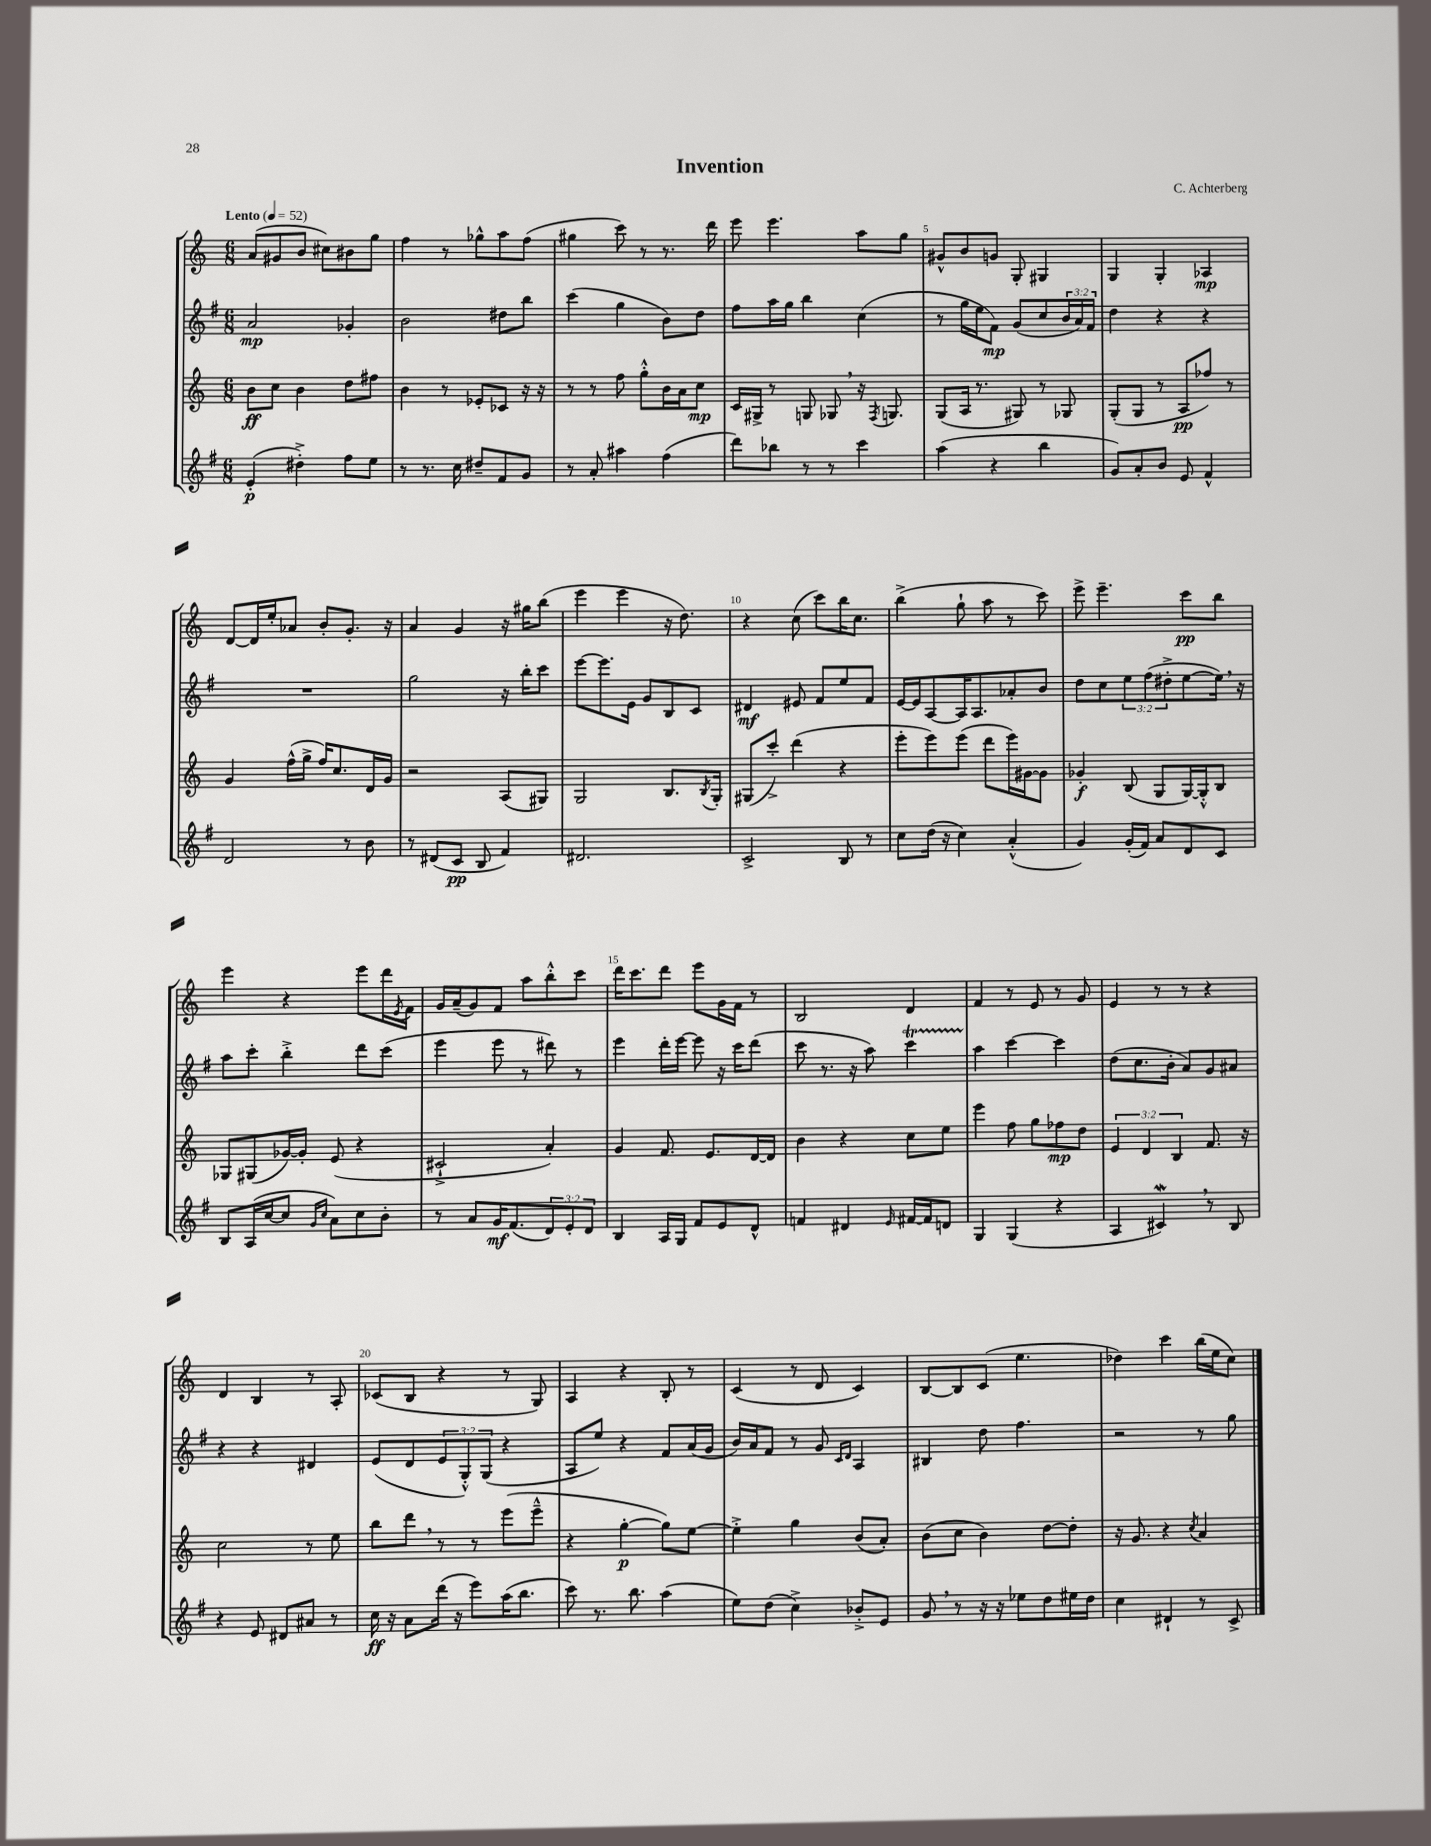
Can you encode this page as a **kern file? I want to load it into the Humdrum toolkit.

**kern	**kern	**kern	**kern
*staff4	*staff3	*staff2	*staff1
*clefG2	*clefG2	*clefG2	*clefG2
*k[f#]	*k[]	*k[f#]	*k[]
*M6/8	*M6/8	*M6/8	*M6/8
*MM52	*MM52	*MM52	*MM52
(4e'/	8b\L	2a/	(8a/L
.	8cc\J	.	8g#/
4dd#'^\)	4b\	.	8b/J
.	.	.	8cc#\L)
8ff#\L	8dd\L	4g-'/	8b#\
8ee\J	8ff#\J	.	8gg\J
=	=	=	=
8r	4b\	2b\	4ff\
8.r	.	.	.
.	8r	.	8r
16cc\	.	.	.
8dd#~/L	8e-'/L	.	8gg-^^\L
8f#/	8c-/J	8dd#\L	8aa\
8g/J	16r	8bb\J	(8ff\J
.	16r	.	.
=	=	=	=
8r	8r	(4ccc\	4gg#\
8a'/	8r	.	.
4aa#\	8ff\	4gg\	8ccc\)
.	8gg'^^\L	.	8r
(4ff#\	16b\L	8b\L)	8.r
.	16a\J	.	.
.	8cc\J	8dd\J	.
.	.	.	16ddd\
=	=	=	=
8ddd\L)	16c/LL	8ff#\L	8eee\
.	16G#^/JJ	.	.
8bb-\J	8r	16aa\L	4.eee\
.	.	16gg\JJ	.
8r	8G/	4bb\	.
8r	8G-/	.	.
4ccc\	16r	(4cc\	8aa\L
.	8qF/	.	.
.	8.G/	.	.
.	.	.	8gg\J
=	=	=	=
(4aa\	(8G/L	8r	8g#^^/L
.	16A/Jk	16gg\LL	8b/
.	8.r	16ee\J	.
4r	.	8f#\J)	8g/J
.	8G#/)	(8g/L	8G'/
4bb\	8r	8cc/	4G#/
.	8G-/	24b/L	.
.	.	24a/)	.
.	.	24f#/JJ	.
=	=	=	=
8g/L)	(8G'/L	4dd\	4G/
8a'/	8G/J	.	.
8b/J	8r	4r	4G'/
8e/	8A/L	.	.
4f#^^/	8ff-/J)	4r	4A-/
.	8r	.	.
=	=	=	=
2d/	4g/	2.r	[8d/L
.	.	.	16d/]L
.	.	.	16ee'/J
.	(16ff^^\LL	.	8a-/J
.	16gg^\JJ	.	.
.	16ff/LK)	.	8b'/L
.	8.cc/	.	.
8r	.	.	8.g'/J
8b\	16d/L	.	.
.	16g/JJ	.	16r
=	=	=	=
8r	2r	2gg\	4a/
(8d#/L	.	.	.
8c/J	.	.	4g/
8B/	.	.	.
4f#/)	(8A/L	16r	16r
.	.	16bb'\LK	16gg#\LK
.	8G#/J)	8ccc\J	(8bb\J
=	=	=	=
2.d#/	2G/	[8eee\L	4eee\
.	.	8.eee\]	.
.	.	.	4eee\
.	.	16e\Jk	.
.	.	8g/L	.
.	8.B/L	8B/	16r
.	.	.	8.dd\)
.	.	8c/J	.
.	8qB/	.	.
.	16G'/Jk	.	.
=	=	=	=
2c^/	(8G#/L	4d#/	4r
.	8ccc'^/J)	.	.
.	(4ddd\	8e#/	(8cc\
.	.	8f#/L	8ccc\L)
8B/	4r	8ee/	16bb\K
.	.	.	8.cc\J
8r	.	8f#/J	.
=	=	=	=
8cc\L	8eee'\L	[16e/LL	(4bb^\
.	.	16e/]J	.
(16dd\Jk	8eee\)	[8A/	.
16r	.	.	.
4cc\)	(8eee\J	16A/]K	8gg`\
.	.	8.A/	.
.	8ddd\L	.	8aa\
(4a'^^/	16eee\L)	8a-'/	8r
.	[16g#\J	.	.
.	8g#\]J	8b/J	8ccc\)
=	=	=	=
4g/)	4g-'/	8dd\L	8eee^\
.	.	8cc\	4.eee~\
(16g'/LL	(8B/	12ee\	.
16f#/JJ)	.	.	.
.	.	(12ff#\	.
8a/L	8G/L	.	.
.	.	12dd#'^\	.
8d/	[16G/L)	[8ee\	8ccc\L
.	16G'^^/]J	.	.
8c/J	8B/J	16ee\]Jk)	8bb\J
.	.	16r	.
=	=	=	=
8B/L	8G-/L	8aa\L	4eee\
(16A/L	(8G#/	8ccc'\J	.
[16cc/J	.	.	.
8cc/]J	[16g-/L)	4bb'^\	4r
.	16g-'/]JJ	.	.
16qqg/LL	.	.	.
16qqcc/JJ	.	.	.
8a\L)	(8e/	.	.
8cc\	4r	8ddd\L	8eee\L
8b'\J	.	(8ccc\J	16ddd\L
.	.	.	8qe/
.	.	.	16f\JJ
=	=	=	=
8r	2c#`^/	4eee\	16g/LL
.	.	.	(16a~/J
8a/L	.	.	8g/)
16g/K	.	8eee\	8f/J
(8.f#/	.	.	.
.	.	8r	8aa\L
12d/)	4a'/)	8ddd#\)	8bb'^^\
12e'/	.	.	.
.	.	8r	8ccc\J
12d/J	.	.	.
=	=	=	=
4B/	4g/	4eee\	16ddd\LK
.	.	.	8.ccc\
16A/LL	8.f/	16ddd'\LL	8ddd\J
16G/JJ	.	[16eee\JJ	.
8f#/L	.	8eee\]	8eee\L
.	8.e/L	.	.
8e/	.	16r	16g\L
.	.	16ccc\LK	16f\JJ
8d^^/J	[16d/L	(8ddd\J	8r
.	16d/]JJ	.	.
=	=	=	=
4f/	4b\	8ccc\	2B/
.	.	8.r	.
4d#/	4r	.	.
.	.	16r	.
.	.	8aa\)	.
16qqe/	.	.	.
[16f#/LL	8cc\L	4ccc\	4d/
16f#/]J	.	.	.
8d/J	8ee\J	.	.
=	=	=	=
4G/	4eee\	4aa\	4f/
(4G/	8ff\	[4ccc\	8r
.	8gg\L	.	8e/
4r	8ff-\	4ccc\]	8r
.	8dd\J	.	8g/
=	=	=	=
4A/	6e/	(8dd\L	4e/
.	.	8.cc\	.
.	6d/	.	.
4c#/)	.	.	8r
.	.	16b'\Jk	.
.	6B/	.	.
.	.	8a/L)	8r
8r	8.f/	8g/	4r
8B/	.	8a#/J	.
.	16r	.	.
=	=	=	=
4r	2cc\	4r	4d/
8e/	.	4r	4B/
8d#/L	.	.	.
8a#/J	8r	4d#/	8r
8r	8ee\	.	8A'/
=	=	=	=
16cc\	8bb\L	(8e/L	(8c-/L
16r	.	.	.
8a\L	8ddd\J	8d/	8B/J
(16ddd\Jk	8r	12e/	4r
16r	.	.	.
.	.	12G'^^/)	.
8eee\L)	8r	.	.
.	.	(12G/J	.
(16aa\K	(8eee\L	4r	8r
8.bb\J	.	.	.
.	8eee~^^\J	.	8G/)
=	=	=	=
8ccc\)	4r	8A/L	4A/
8.r	.	8ee/J)	.
.	[4gg'\	4r	4r
8.bb\	.	.	.
(4aa\	8gg\]L)	8f#/L	8B'/
.	[8ee\J	(16a/L	8r
.	.	16g/JJ	.
=	=	=	=
8ee\L)	4ee'^\]	16b/LL)	(4c/
.	.	16a/J	.
(8dd\J	.	8f#/J	.
4cc^\)	4gg\	8r	8r
.	.	8g/	8d/
.	.	16qqc/LL	.
.	.	16qqd/JJ	.
8b-'^/L	(8b/L	4A/	4c/)
8e/J	8a'/J)	.	.
=	=	=	=
8g/	(8b\L	4B#/	[8B/L
8r	8cc\J	.	8B/]
16r	4b\)	8dd\	(8c/J
16r	.	.	.
8ee-\L	.	4.ff#\	4.ee\
8dd\	[8dd\L	.	.
16ee#\L	8dd'\]J	.	.
16dd\JJ	.	.	.
=	=	=	=
4cc\	16r	2r	4dd-\)
.	8.g/	.	.
4d#`/	4r	.	4ccc\
.	8qcc/	.	.
8r	4a/	8r	(16bb\LL
.	.	.	16ee\J
8c^/	.	8gg\	8cc\J)
==	==	==	==
*-	*-	*-	*-
